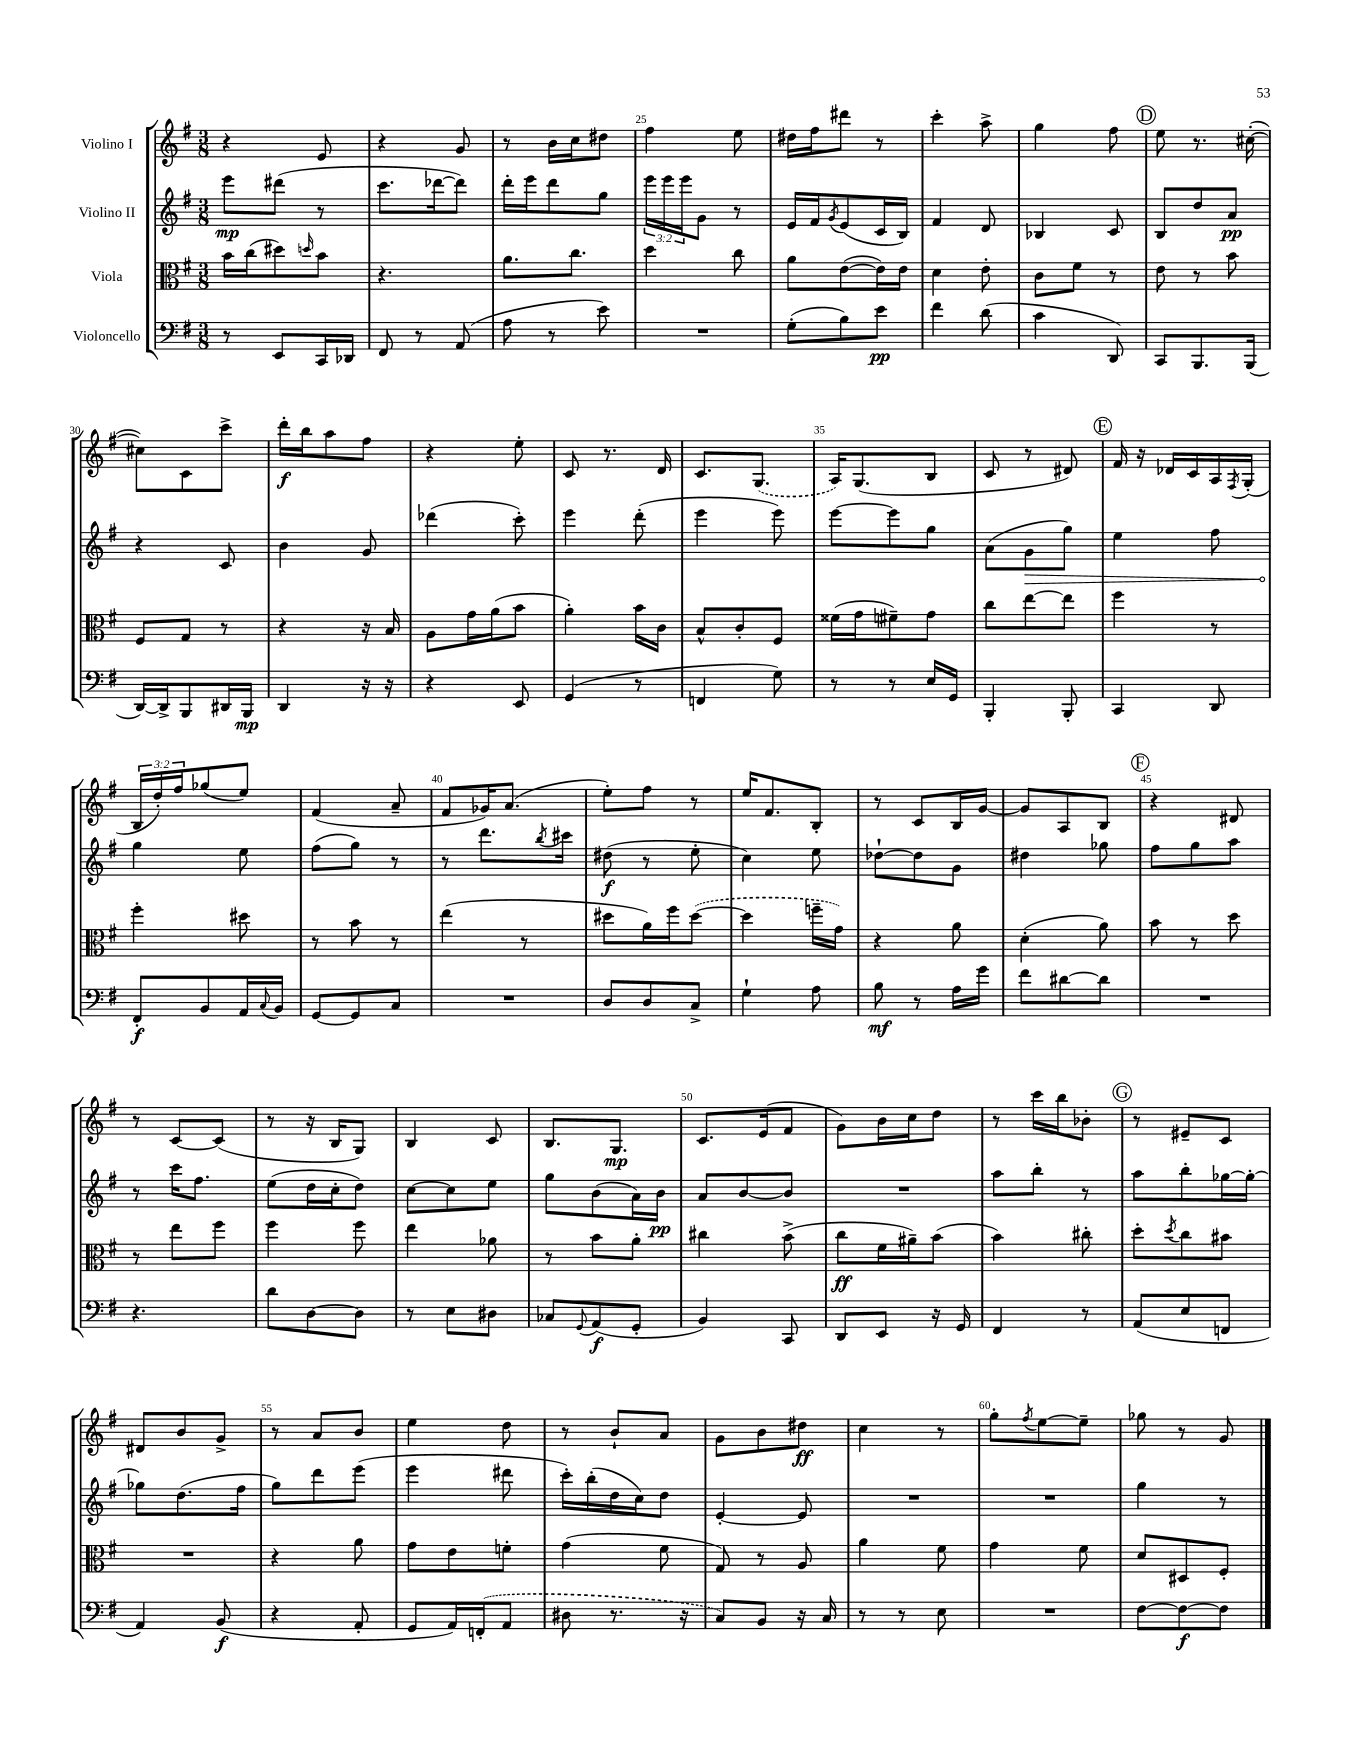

**kern	**kern	**kern	**kern
*staff4	*staff3	*staff2	*staff1
*clefF4	*clefC3	*clefG2	*clefG2
*k[f#]	*k[f#]	*k[f#]	*k[f#]
*M3/8	*M3/8	*M3/8	*M3/8
8r	16b	8eee	4r
.	(16cc	.	.
8EE	8dd#)	(8ddd#	.
.	16qqdd	.	.
16CC	8b	8r	8e
16DD-	.	.	.
=	=	=	=
8FF#	4.r	8.ccc	4r
8r	.	.	.
.	.	[16ddd-	.
(8AA	.	8ddd-])	8g
=	=	=	=
8A	8.a	16ddd'	8r
.	.	16eee	.
8r	.	8ddd	16b
.	8.cc	.	16cc
8e)	.	8gg	8dd#
=	=	=	=
4.r	4dd	24eee	4ff#
.	.	24eee	.
.	.	24eee	.
.	.	8g	.
.	8cc	8r	8ee
=	=	=	=
(8G'	8a	16e	16dd#
.	.	16f#	16ff#
.	.	8qg	.
8B)	([8e	(8e	8ddd#
8e	16e])	16c	8r
.	16e	16B)	.
=	=	=	=
4f#	4d	4f#	4ccc'
(8d	8e'	8d	8aa^
=	=	=	=
4c	8c	4B-	4gg
.	8f#	.	.
8DD)	8r	8c	8ff#
=	=	=	=
8CC	8e	8B	8ee
8.BBB	8r	8dd	8.r
.	8b	8a	.
(16BBB	.	.	([16cc#'
=	=	=	=
[16DD)	8F#	4r	8cc#])
16DD^]	.	.	.
8BBB	8G	.	8c
16DD#	8r	8c	8ccc^
16BBB	.	.	.
=	=	=	=
4DD	4r	4b	16ddd'
.	.	.	16bb
.	.	.	8aa
16r	16r	8g	8ff#
16r	16B	.	.
=	=	=	=
4r	8A	(4ddd-	4r
.	16g	.	.
.	(16a	.	.
8EE	8b	8ccc')	8ee'
=	=	=	=
(4GG	4a')	4eee	8c
.	.	.	8.r
8r	16b	(8ddd'	.
.	16c	.	16d
=	=	=	=
4FF	8B^^	4eee	8.c
.	8c'	.	.
.	.	.	(8.G
8G)	8F#	8eee)	.
=	=	=	=
8r	(16f##	[8eee	16A)
.	16g	.	(8.G
8r	8f#~)	8eee]	.
16E	8g	8gg	8B
16GG	.	.	.
=	=	=	=
4BBB'	8cc	(8a	8c
.	[8ee	8g	8r
8BBB'	8ee]	8gg)	8d#)
=	=	=	=
4CC	4ff#	4ee	16f#
.	.	.	16r
.	.	.	16d-
.	.	.	16c
8DD	8r	8ff#	16A
.	.	.	8qF#
.	.	.	(16G'
=	=	=	=
8FF#'	4ff#'	4gg	24B
.	.	.	24dd')
.	.	.	24ff#
8BB	.	.	(8gg-
16AA	8dd#	8ee	8ee)
8qqC	.	.	.
16BB	.	.	.
=	=	=	=
[8GG	8r	(8ff#	(4f#
8GG]	8b	8gg)	.
8C	8r	8r	8a~
=	=	=	=
4.r	(4ee	8r	8f#
.	.	8.ddd	16g-)
.	.	.	(8.a
.	8r	.	.
.	.	8qbb	.
.	.	16ccc#	.
=	=	=	=
8D	8dd#	(8dd#	8ee')
8D	16a)	8r	8ff#
.	16ff#	.	.
8C^	([8dd#	8ee'	8r
=	=	=	=
4G`	4dd#]	4cc)	16ee
.	.	.	8.f#
8A	16ff~	8ee	8B'
.	16g)	.	.
=	=	=	=
8B	4r	[8dd-`	8r
8r	.	8dd-]	8c
16A	8a	8g	16B
16g	.	.	[16g
=	=	=	=
8f#	(4d'	4dd#	8g]
[8d#	.	.	8A
8d#]	8a)	8gg-	8B
=	=	=	=
4.r	8b	8ff#	4r
.	8r	8gg	.
.	8dd	8aa	8d#
=	=	=	=
4.r	8r	8r	8r
.	8ee	16ccc	[8c
.	.	8.ff#	.
.	8ff#	.	(8c]
=	=	=	=
8d	4ff#	(8ee	8r
[8D	.	16dd	16r
.	.	16cc'	16B
8D]	8ff#	8dd)	8G)
=	=	=	=
8r	4ee	[8cc	4B
8E	.	8cc]	.
8D#	8a-	8ee	8c
=	=	=	=
8C-	8r	8gg	8.B
8qqGG	.	.	.
(8AA	8b	(8b	.
.	.	.	8.G
8GG'	8a'	16a)	.
.	.	16b	.
=	=	=	=
4BB)	4cc#	8a	8.c
.	.	[8b	.
.	.	.	(16e
8CC	(8b^	8b]	8f#
=	=	=	=
8DD	8cc	4.r	8g)
8EE	16f#	.	16b
.	16a#~)	.	16cc
16r	(8b	.	8dd
16GG	.	.	.
=	=	=	=
4FF#	4b)	8aa	8r
.	.	8bb'	16ccc
.	.	.	16bb
8r	8cc#'	8r	8b-'
=	=	=	=
(8AA	8dd'	8aa	8r
.	8qdd	.	.
8E	8cc	8bb'	8e#~
8FF	8b#	[16gg-	8c
.	.	16gg-'_	.
=	=	=	=
4AA)	4.r	8gg-]	8d#
.	.	(8.dd	8b
(8BB	.	.	8g^
.	.	16ff#	.
=	=	=	=
4r	4r	8gg)	8r
.	.	8ddd	8a
8AA'	8a	(8eee	8b
=	=	=	=
8GG	8g	4eee	4ee
16AA)	8e	.	.
(16FF'	.	.	.
8AA	8f'	8ddd#	8dd
=	=	=	=
8D#	(4g	16ccc')	8r
.	.	(16bb'	.
8.r	.	16dd	8b`
.	.	16cc)	.
.	8f#	8dd	8a
16r	.	.	.
=	=	=	=
8C)	8G)	[4e'	8g
8BB	8r	.	8b
16r	8A	8e]	8dd#
16C	.	.	.
=	=	=	=
8r	4a	4.r	4cc
8r	.	.	.
8E	8f#	.	8r
=	=	=	=
4.r	4g	4.r	8gg'
.	.	.	8qff#
.	.	.	[8ee
.	8f#	.	8ee~]
=	=	=	=
[8F#	8d	4gg	8gg-
8F#_	8D#	.	8r
8F#]	8F#'	8r	8g
==	==	==	==
*-	*-	*-	*-
